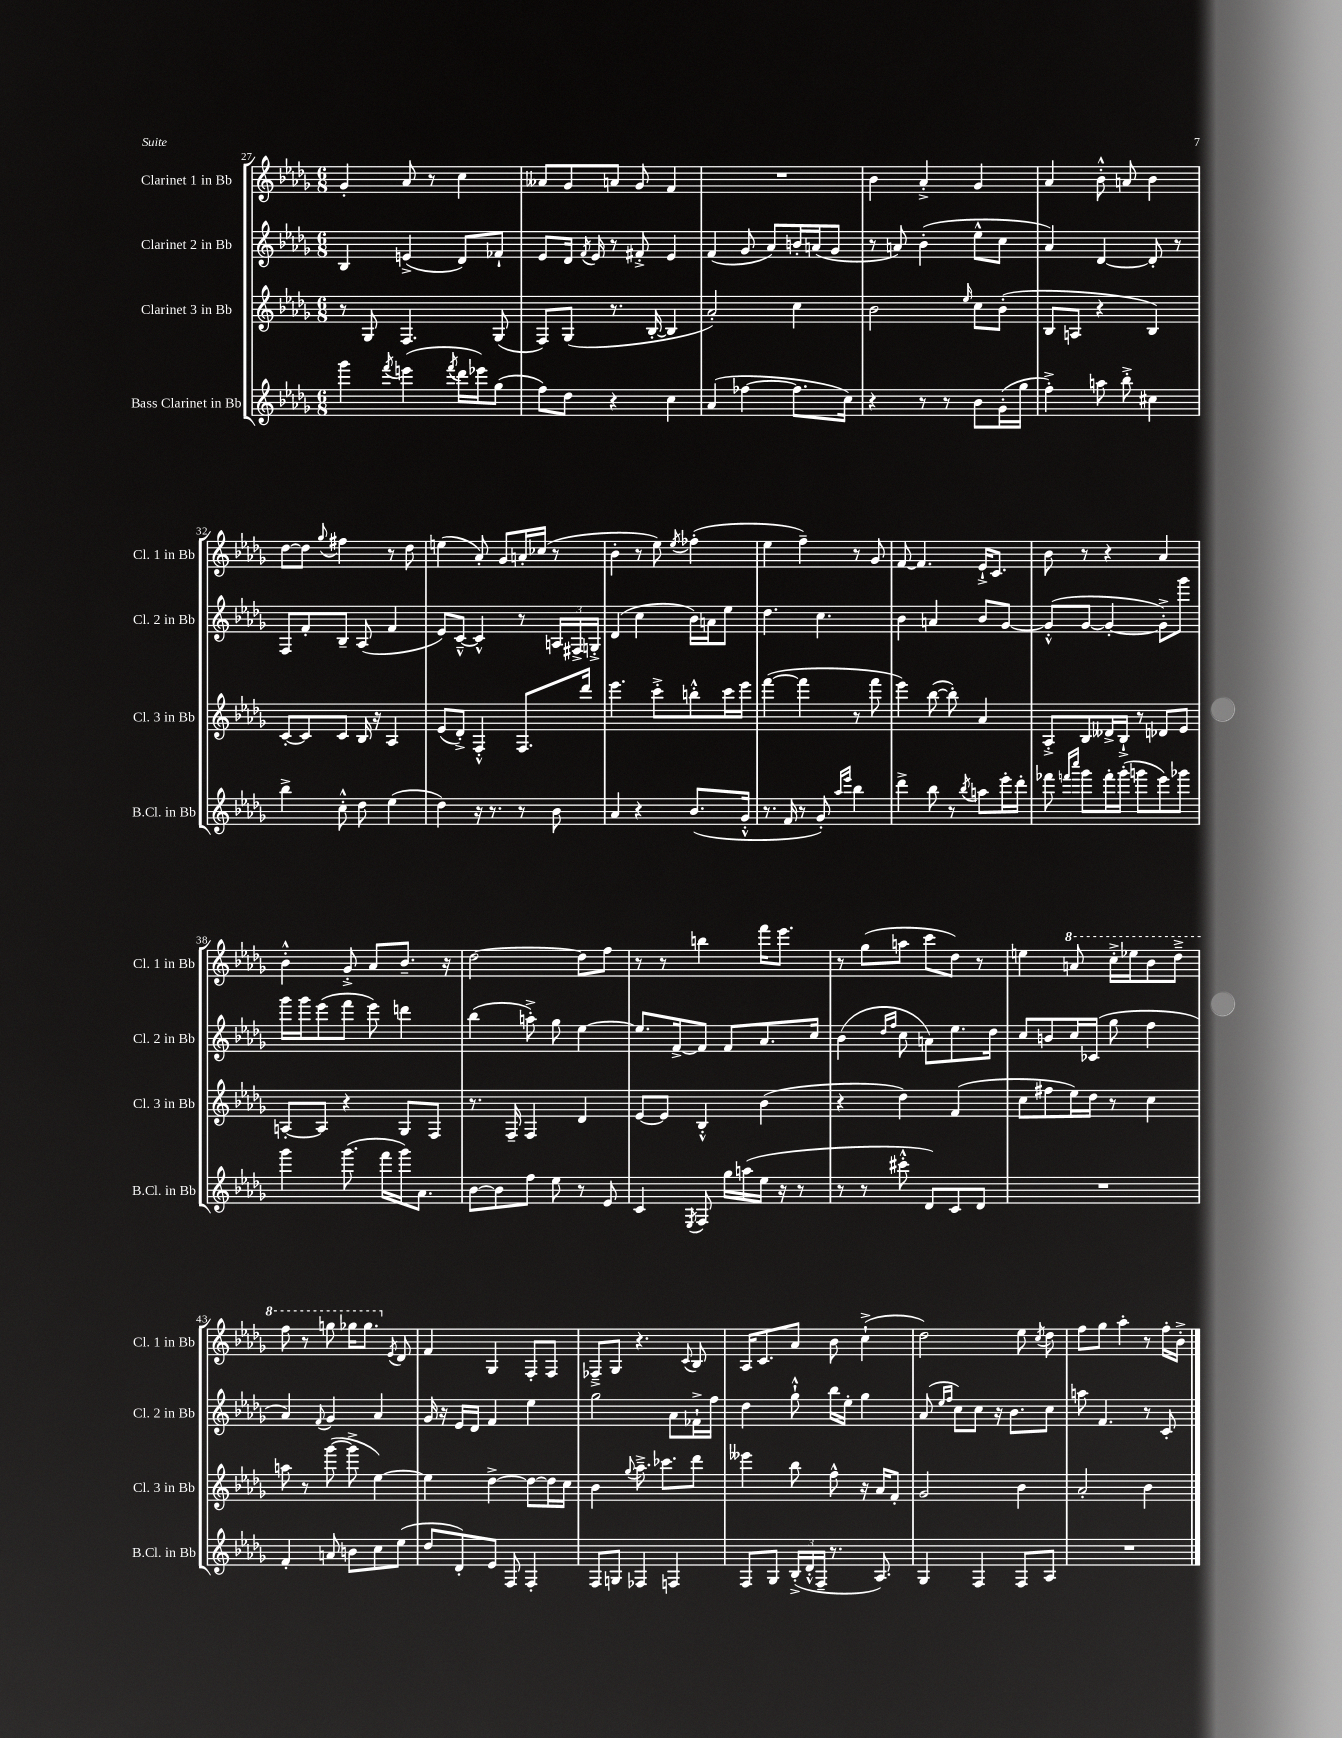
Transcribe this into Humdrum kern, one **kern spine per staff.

**kern	**kern	**kern	**kern
*staff4	*staff3	*staff2	*staff1
*clefG2	*clefG2	*clefG2	*clefG2
*k[b-e-a-d-g-]	*k[b-e-a-d-g-]	*k[b-e-a-d-g-]	*k[b-e-a-d-g-]
*M6/8	*M6/8	*M6/8	*M6/8
4ggg-\	8r	4B-/	4g-'/
.	8G-/	.	.
8qfff/	.	.	.
(4eee\	4.F/	(4e^/	8a-/
.	.	.	8r
8qfff/	.	.	.
16ddd-\LL	.	8d-/L)	4cc\
16eee-\J)	.	.	.
(8gg-\J	(8G-/	8f-`/J	.
=	=	=	=
8ff\L)	8F/L)	8e-/L	8a--/L
8dd-\J	(8G-/J	16d-/Jk	8g-/
.	.	8qf/	.
.	.	16e-/	.
4r	8.r	8r	8a/J
.	.	8f#'^/	8g-/
.	[16B-'/	.	.
4cc\	4B-/]	4e-/	4f/
=	=	=	=
(4a-/	2a-'/)	(4f/	2.r
[4ff-\	.	8g-/	.
.	.	8a-/L)	.
8.ff-\]L	4cc\	16b'/L	.
.	.	(16a/J	.
.	.	8g-/J	.
16cc\Jk)	.	.	.
=	=	=	=
4r	2b-\	8r	4b-\
.	.	8a/)	.
8r	.	(4b-'\	4a-'^/
8r	.	.	.
.	16qqee-/	.	.
8b-\L	8cc\L	8ee-^^\L	4g-/
(16g-'\L	(8b-'\J	8cc\J	.
16gg-\JJ	.	.	.
=	=	=	=
4ff'^\)	8B-/L	4a-/)	4a-/
.	8A/J	.	.
8aa\	4r	[4d-/	8b-'^^\
8bb-'^\	.	.	8a/
4cc#\	4B-/)	8d-'/]	4b-\
.	.	8r	.
=	=	=	=
4bb-^\	[8c'/L	8F/L	[8dd-\L
.	8c/]	8f'/	8dd-\]J
.	.	.	8qqgg-/
8cc'^^\	8c/J	8B-~/J	4ff#\
8dd-\	16B-/	(8A-/	.
.	16r	.	.
(4ee-\	4A-/	4f/	8r
.	.	.	8dd-\
=	=	=	=
4dd-\)	(8e-/L	8e-/L)	(4ee\
.	8d-'^/J)	[8c~^^/J	.
16r	4F'^^/	4c^^/]	8a-'/)
8.r	.	.	.
.	.	.	8g-/L
8r	8.F/L	8r	16a'/L
.	.	.	(16cc-/JJ
8b-\	.	24A/LL	8r
.	.	24F#^/	.
.	16ddd-/Jk	.	.
.	.	24G'^/JJ	.
=	=	=	=
4a-/	4.eee-\	(4d-/	4b-'\
4r	.	4cc\	8r
.	8ccc'^\L	.	8ee-\)
.	.	.	8qee-/
(8.b-/L	8bb'^^\	16b-\LL)	(4ff-'\
.	.	16a\J	.
.	16ccc\L	8ee-\J	.
16g-'^^/Jk	16eee-\JJ	.	.
=	=	=	=
8.r	([4fff\	4.dd-\	4ee-\
16f/	.	.	.
8r	4fff\]	.	4ff~\)
8g-'/)	.	4.cc\	.
16qqaa-/LL	.	.	.
16qqeee-/JJ	.	.	.
4bb-\	8r	.	8r
.	8fff\	.	8g-/
=	=	=	=
4ddd-^\	4eee-\)	4b-\	[8f/
.	.	.	4.f/]
8bb-\	([8bb-\	4a/	.
8r	8bb-'\])	.	.
8qbb-/	.	.	.
8aa\L	4a-/	8b-/L	16e-`^/LK
.	.	.	8.c/J
16eee-'\L	.	[8g-/J	.
16ddd-'\JJ	.	.	.
=	=	=	=
8fff-\	8A-'^/L	(8g-'^^/]L	8b-\
16qqfff/LL	.	.	.
16qqcccc/JJ	.	.	.
8ggg-\L	8B-/	[8g-/J	8r
16fff'\L	16d--^/L	4g-'/_	4r
(16ggg-'\JJ	16B-`^/JJ	.	.
8ggg\L	8r	.	.
8eee-\)	8d-/L	8g-'^\]L)	4a-/
8ggg-\J	8e-/J	8ggg-\J	.
=	=	=	=
4ggg-\	[8A'/L	16ggg-\LL	4b-'^^\
.	.	16ggg-\J	.
.	8A/]J	(8eee-\	.
(8.ggg-\	4r	8fff\J	8g-'^/
.	.	8eee-\)	8a-/L
16fff\LL	.	.	.
16ggg-\J)	8G-/L	4ddd\	8.b-~/J
8.a-\J	.	.	.
.	8F/J	.	.
.	.	.	16r
=	=	=	=
[8b-\L	8.r	(4bb-\	[2dd-\
8b-\]	.	.	.
.	16F~/	.	.
8ff\J	4F/	8aa'^\)	.
8ee-\	.	8gg-\	.
8r	4d-/	[4ee-\	8dd-\]L
8e-/	.	.	8ff\J
=	=	=	=
4c/	[8e-/L	8.ee-/]L	8r
.	8e-/]J	.	8r
.	.	[16f^/k	.
8qE-/	.	.	.
8F/	4B-'^^/	8f/]J	4bb\
16gg-\LL	.	8f/L	.
(16aa\	.	.	.
16ee-\JJ	(4b-\	8.a-/	16fff\LK
16r	.	.	8.eee-\J
8r	.	.	.
.	.	16cc/Jk	.
=	=	=	=
8r	4r	(4b-\	8r
8r	.	.	(8gg-\L
.	.	16qqdd-/LL	.
.	.	16qqff/JJ	.
8ccc#'^^\	4dd-\)	8cc\	8aa\J
8d-/L)	.	8a\L)	8ccc\L
8c/	(4f/	8.ee-\	8dd-\J)
8d-/J	.	.	8r
.	.	16dd-\Jk	.
=	=	=	=
2.r	8cc\L	8cc/L	4ee\
.	8ff#\	8b/	.
.	16ee-\L)	16cc/L	8aa/
.	16dd-\JJ	(16c-/JJ	.
.	8r	8gg-\	16ccc'^\LL
.	.	.	16eee-\J
.	4cc\	4ff\	8bb-\
.	.	.	8ddd-~^\J
=	=	=	=
4f'/	8aa\	4a-/)	8fff\
.	8r	.	8r
.	.	8qqf/	.
8a/	([8ggg-\	4g-/	8ggg\
8b\L	8ggg-^\]	.	16ggg-\LK
.	.	.	8.ggg-\J
8cc\	[4ee-\)	4a-/	.
.	.	.	8qe-/
(8ee-\J	.	.	8d-/
=	=	=	=
8dd-/L	4ee-\]	16g-/	4f/
.	.	16r	.
8d-'/)	.	16e-/LL	.
.	.	16d-/JJ	.
8e-/J	[4dd-^\	4f/	4G-/
8F/	.	.	.
4F'/	8dd-\_L	4ee-\	8F'/L
.	16dd-\]L	.	8F/J
.	16cc\JJ	.	.
=	=	=	=
8F/L	4b-\	2gg-\	8F-~^/L
8G/J	.	.	8G-/J
.	8qqgg-/	.	.
4F-/	8.aa-~^\	.	4.r
.	8.ccc-\L	.	.
4F/	.	8a-\L	.
.	.	.	8qqc/
.	8ddd-\J	16f-`^\L	8B-/
.	.	16ff\JJ	.
=	=	=	=
8F/L	4eee--\	4dd-\	16A-/LK
.	.	.	8.c/
8G-/J	.	.	.
(24B-'^/LL	8bb-\	8gg-`^^\	8a-/J
24d-'^^/	.	.	.
24F~/JJ	.	.	.
8.r	8ff^^\	16bb-\LL	8b-\
.	.	16ee-'\JJ	.
.	16r	4gg-\	(4cc`^\
8.A-/)	16a-/LK	.	.
.	8f'/J	.	.
=	=	=	=
4G-/	2g-/	(8a-/	2dd-\)
.	.	16qqee-/LL	.
.	.	16qqff/JJ	.
.	.	8cc\L)	.
4F/	.	8cc\J	.
.	.	16r	.
.	.	8.b-\L	.
8F/L	4b-\	.	8ee-\
.	.	.	8qcc/
8A-/J	.	8cc\J	8dd-\
=	=	=	=
2.r	2a-'/	8aa\	8ff\L
.	.	4.f/	8gg-\J
.	.	.	4aa-'\
.	4b-\	8r	8r
.	.	8c'/	16ff'\LL
.	.	.	16b-'^\JJ
==	==	==	==
*-	*-	*-	*-
